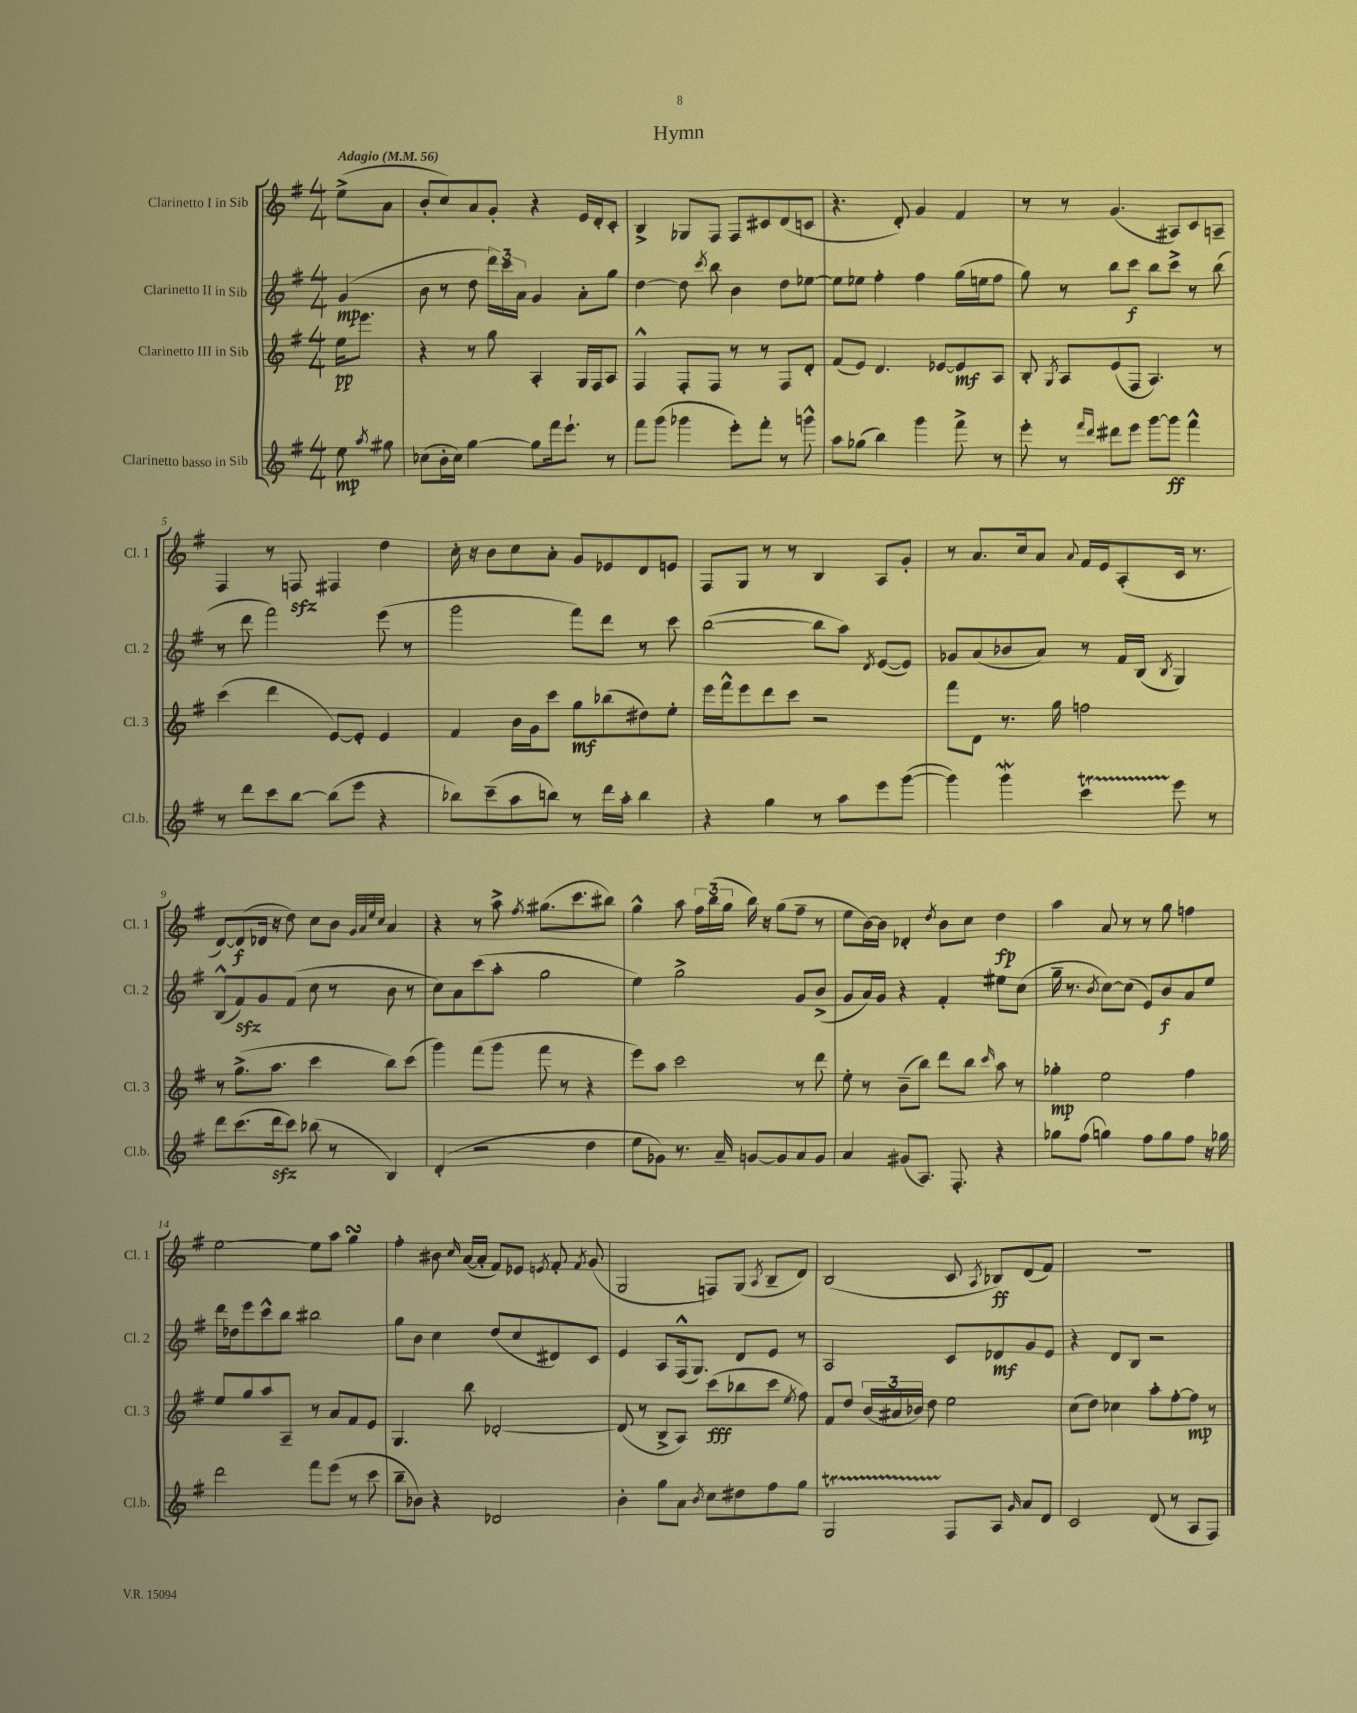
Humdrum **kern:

**kern	**dynam	**kern	**dynam	**kern	**dynam	**kern	**dynam
*part4	*part4	*part3	*part3	*part2	*part2	*part1	*part1
*staff4	*staff4	*staff3	*staff3	*staff2	*staff2	*staff1	*staff1
*I"Clarinetto basso in Sib	*	*I"Clarinetto III in Sib	*	*I"Clarinetto II in Sib	*	*I"Clarinetto I in Sib	*
*I'Cl.b.	*	*I'Cl. 3	*	*I'Cl. 2	*	*I'Cl. 1	*
*clefG2	*	*clefG2	*	*clefG2	*	*clefG2	*
*k[f#]	*	*k[f#]	*	*k[f#]	*	*k[f#]	*
*M4/4	*	*M4/4	*	*M4/4	*	*M4/4	*
*MM56	*	*MM56	*	*MM56	*	*MM56	*
=	=	=	=	=	=	=	=
!	!	!	!	!	!	!LO:TX:a:B:t=Adagio	!
8ee\	mp	16ee\KL	pp	(4g/	mp	(8ee^\L	.
.	.	8.eee\J	.	.	.	.	.
8qaa/	.	.	.	.	.	.	.
8gg#X\	.	.	.	.	.	8a\J	.
=1	=1	=1	=1	=1	=1	=1	=1
(8cc-X\L	.	4r	.	8b\	.	8b'/L	.
16b'\L	.	.	.	8r	.	8cc/)	.
16cc-\JJ)	.	.	.	.	.	.	.
[4gg\	.	8r	.	8dd\	.	8a/	.
.	.	8gg\	.	24ddd\LL)	.	8g'/J	.
.	.	.	.	24ccc\	.	.	.
.	.	.	.	24a\JJ	.	.	.
8gg\L]	.	4A'/	.	4g/	.	4r	.
16fff#\k	.	.	.	.	.	.	.
8.eee`\J	.	.	.	.	.	.	.
.	.	16G/LL	.	8a'\L	.	16e/LL	.
.	.	16F#/J	.	.	.	16d'/J	.
8r	.	8A/J	.	8gg\J	.	8c'/J	.
=2	=2	=2	=2	=2	=2	=2	=2
8fff#\L	.	4F#^^/	.	[4dd\	.	4B^/	.
(8ggg\J	.	.	.	.	.	.	.
4ggg-X\	.	8F#'/L	.	8dd\]	.	8G-X/L	.
.	.	.	.	8qccc/	.	.	.
.	.	8F#/J	.	8bb\	.	8F#/J	.
8eee'\L)	.	8r	.	4b\	.	8F#/L	.
8fff#'\J	.	8r	.	.	.	8c#X/	.
8r	.	8F#/L	.	8dd\L	.	(8d/	.
8gggn^^\	.	8d'/J	.	[8ee-X\J	.	8cn/J	.
=3	=3	=3	=3	=3	=3	=3	=3
8aa\L	.	(8f#/L	.	8ee-\L]	.	4.r	.
(8gg-X\J	.	8e/J)	.	8ee-X\J	.	.	.
4bb\)	.	4.d/	.	4ff#'\	.	.	.
.	.	.	.	.	.	8d'/)	.
4ggg\	.	.	.	4ff#\	.	4g/	.
.	.	[8e-X/L	.	.	.	.	.
8fff#^\	.	8e-/]	mf	(16gg\LL	.	4f#/	.
.	.	.	.	16een\J	.	.	.
8r	.	8A/J	.	8ff#\J	.	.	.
=4	=4	=4	=4	=4	=4	=4	=4
8eee'\	.	8B'/	.	8gg\)	.	8r	.
.	.	8qG/	.	.	.	.	.
8r	.	8A/L	.	8r	.	8r	.
16qqfff#/LL	.	.	.	.	.	.	.
16qqddd/JJ	.	.	.	.	.	.	.
8ddd#X\L	.	(8e/	.	8bb\L	.	(4.g/	.
8eee\J	.	8F#/J	.	8ccc\J	f	.	.
[8ggg\L	.	4.A/)	.	8bb\L	.	.	.
8ggg\J]	ff	.	.	8ccc^\J	.	8A#X/L)	.
4fff#^^\	.	.	.	8r	.	8c/	.
.	.	8r	.	(8bb\	.	8An~/J	.
!!LO:LB:g=z
=5	=5	=5	=5	=5	=5	=5	=5
8r	.	(4ccc\	.	8r	.	4F#/	.
8ddd\L	.	.	.	8ddd\	.	.	.
8ccc\	.	4ddd\	.	2fff#\)	.	8r	.
[8bb\J	.	.	.	.	.	8Fnzz/	.
(8bb\L]	.	[8e/L)	.	.	.	4F#X/	.
8eee\J	.	8e'/J]	.	.	.	.	.
4r	.	4e/	.	(8eee\	.	4dd\	.
.	.	.	.	8r	.	.	.
=6	=6	=6	=6	=6	=6	=6	=6
8bb-X\L)	.	4f#/	.	2ggg\	.	16cc'\	.
.	.	.	.	.	.	16r	.
(8ccc~\	.	.	.	.	.	8b\L	.
8aa\	.	16b\LL	.	.	.	8cc\	.
.	.	16g\J	.	.	.	.	.
8bbn\J)	.	8ccc\J	.	.	.	8a'\J	.
8r	.	8gg\L	mf	8fff#\L)	.	8g/L	.
16ddd\LL	.	(8bb-X\	.	8ddd\J	.	8e-X/	.
16aa'\JJ	.	.	.	.	.	.	.
4bb\	.	8dd#X\)	.	8r	.	8d/	.
.	.	8ee'\J	.	8ccc\	.	8en/J	.
=7	=7	=7	=7	=7	=7	=7	=7
4r	.	16eee\LL	.	([2bb\	.	8F#/L	.
.	.	16fff#^^\J	.	.	.	.	.
.	.	8eee\	.	.	.	8G/J	.
4gg\	.	8ddd\	.	.	.	8r	.
.	.	8ccc\J	.	.	.	8r	.
8r	.	2r	.	8bb\L]	.	4B/	.
8aa\L	.	.	.	8aa\J)	.	.	.
.	.	.	.	8qd/	.	.	.
8eee\	.	.	.	([8e/L	.	8A/L	.
([8ggg\J	.	.	.	8e/J])	.	8g'/J	.
=8	=8	=8	=8	=8	=8	=8	=8
4ggg\])	.	8fff#\L	.	8g-X/L	.	8r	.
.	.	8d\J	.	(8a/	.	8.a/L	.
4gggw\	.	8.r	.	8b-X/	.	.	.
.	.	.	.	.	.	16cc/k	.
.	.	.	.	8a/J)	.	8a/J	.
.	.	16gg\	.	.	.	.	.
.	.	.	.	.	.	8qqa/	.
4cccT\	.	2ffn\	.	8r	.	16f#/LL	.
.	.	.	.	.	.	16e/J	.
.	.	.	.	16f#/LL	.	(8A'/	.
.	.	.	.	(16B/JJ	.	.	.
.	.	.	.	8qB/	.	.	.
8eee\	.	.	.	4G/)	.	16c/Jk	.
.	.	.	.	.	.	8.r	.
8r	.	.	.	.	.	.	.
!!LO:LB:g=z
=9	=9	=9	=9	=9	=9	=9	=9
8ddd\L	.	8r	.	(8B^^/L	.	[8d/L)	.
(8.ccc\	.	(8.gg^\L	.	8f#zz/)	.	(8d/]	f
.	.	.	.	8g/	.	16d-X/Jk	.
16dddzz\k	.	8.aa\J	.	.	.	16r	.
8ccc\J)	.	.	.	(8f#/J	.	8dd\)	.
(8bb-X\	.	4ccc\	.	8cc\	.	8cc\L	.
8r	.	.	.	8r	.	8b\J	.
.	.	.	.	.	.	32qqg/LLL	.
.	.	.	.	.	.	32qqa/	.
.	.	.	.	.	.	32qqee/	.
.	.	.	.	.	.	32qqcc/JJJ	.
4B/)	.	8bb\L)	.	8b\	.	4a/	.
.	.	(8ccc\J	.	8r	.	.	.
=10	=10	=10	=10	=10	=10	=10	=10
(4d'/	.	4ggg\)	.	8cc\L)	.	4r	.
.	.	.	.	8a\	.	.	.
2r	.	(8fff#\L	.	(8ccc\	.	8r	.
.	.	8ggg\J	.	8aa'\J	.	8aa^\	.
.	.	.	.	.	.	8qff#/	.
.	.	8fff#\	.	2gg\	.	(8.gg#X\L	.
.	.	8r	.	.	.	.	.
.	.	.	.	.	.	8.ccc\	.
4dd\	.	4r	.	.	.	.	.
.	.	.	.	.	.	8bb#X\J)	.
=11	=11	=11	=11	=11	=11	=11	=11
8ee\L	.	8eee\L)	.	4ee\)	.	4gg^^\	.
8g-X\J)	.	8aa\J	.	.	.	.	.
8.r	.	2ccc\	.	2gg^\	.	8aa\	.
.	.	.	.	.	.	24ff#\LL	.
.	.	.	.	.	.	(24bb\	.
16a~/	.	.	.	.	.	.	.
.	.	.	.	.	.	24gg\JJ	.
[8gn/L	.	.	.	.	.	16bb\)	.
.	.	.	.	.	.	16r	.
8g/]	.	.	.	.	.	(8gg\L	.
8a/	.	8r	.	8g/L	.	8ff#~\J	.
8g/J	.	8ddd\	.	(8b^/J	.	8r	.
=12	=12	=12	=12	=12	=12	=12	=12
4a/	.	8ee'\	.	8g/L	.	8ee\L	.
.	.	8r	.	16a/L)	.	[16b\L)	.
.	.	.	.	16g/JJ	.	16b\JJ]	.
(8g#X/L	.	(8b~\L	.	4r	.	4d-X'/	.
8.A/J)	.	8bb\J)	.	.	.	.	.
.	.	.	.	.	.	8qdd/	.
.	.	8ddd\L	.	4f#'/	.	8b\L	.
8.F#'/	.	.	.	.	.	.	.
.	.	8bb\J	.	.	.	8cc\J	.
.	.	16qqccc/	.	.	.	.	.
4r	.	8aa\	.	8ee#X\L	.	4dd\	fp
.	.	8r	.	(8cc\J	.	.	.
=13	=13	=13	=13	=13	=13	=13	=13
8gg-X\L	.	4gg-X'\	mp	16gg~\	.	4aa\	.
.	.	.	.	8.r	.	.	.
(8ff#\J	.	.	.	.	.	.	.
.	.	.	.	8qb/	.	.	.
4ggn\)	.	2ee\	.	[8cc\L)	.	8a/	.
.	.	.	.	(8cc\J]	.	8r	.
8ff#\L	.	.	.	8e/L)	.	8r	.
8gg\	.	.	.	8b/	f	8gg\	.
8ff#\J	.	4ff#\	.	8a/	.	4ffn\	.
16r	.	.	.	8ee/J	.	.	.
16gg-X\	.	.	.	.	.	.	.
!!LO:LB:g=z
=14	=14	=14	=14	=14	=14	=14	=14
2ddd\	.	8ee/L	.	16ddd\LL	.	[2ee\	.
.	.	.	.	16dd-X\J	.	.	.
.	.	8gg/	.	8eee\	.	.	.
.	.	8aa/	.	8ccc^^\	.	.	.
.	.	8A~/J	.	8bb\J	.	.	.
8fff#\L	.	8r	.	2bb#X\	.	8ee\L]	.
(8eee\J	.	8a/L	.	.	.	8aa\J	.
8r	.	8f#/	.	.	.	4ggsSSs\	.
8ccc\	.	8e/J	.	.	.	.	.
=15	=15	=15	=15	=15	=15	=15	=15
8bb~\L	.	4.G/	.	8gg\L	.	4ff#'\	.
8b-X\J)	.	.	.	8b\J	.	.	.
4r	.	.	.	4cc\	.	8b#X\	.
.	.	.	.	.	.	16qqcc/	.
.	.	8bb\	.	.	.	([16a/LL	.
.	.	.	.	.	.	16a'/JJ]	.
2d-X/	.	[2d-X'/	.	(8dd/L	.	8f#/L)	.
.	.	.	.	8cc/	.	8e-X/J	.
.	.	.	.	.	.	8qen/	.
.	.	.	.	8d#X/)	.	8f#'/	.
.	.	.	.	.	.	8qf#/	.
.	.	.	.	8c/J	.	(8g/	.
=16	=16	=16	=16	=16	=16	=16	=16
4b'\	.	(8d-/]	.	4e/	.	2G/	.
.	.	8r	.	.	.	.	.
8gg\L	.	8B^/L	.	8A/L	.	.	.
8a\J	.	8A/J)	.	(16F#^^/k	.	.	.
.	.	.	.	8.G/J)	.	.	.
8qb/	.	.	.	.	.	.	.
8cc\L	.	(8ccc\L	fff	.	.	8Fn/L)	.
8dd#X\	.	8bb-X\	.	8d/L	.	(8G/J	.
.	.	.	.	.	.	8qA/	.
8ff#\	.	8ccc\J	.	8e/J	.	8B~/L	.
.	.	8qee/	.	.	.	.	.
8gg\J	.	8ff#\)	.	8r	.	8d/J)	.
=17	=17	=17	=17	=17	=17	=17	=17
2GT/	.	8f#/L	.	2A/	.	(2B/	.
.	.	8dd/J	.	.	.	.	.
.	.	(24b/LL	.	.	.	.	.
.	.	24a#X/	.	.	.	.	.
.	.	24b-X/JJ)	.	.	.	.	.
.	.	8dd\	.	.	.	.	.
8F#/L	.	2ee\	.	8c/L	.	8c/	.
.	.	.	.	.	.	8qA/	.
8A/J	.	.	.	8d-X/	mf	8B-X/L)	ff
16qqg/	.	.	.	.	.	.	.
8a/L	.	.	.	8g/	.	(8d/	.
8d/J	.	.	.	8e/J	.	8f#/J)	.
=18	=18	=18	=18	=18	=18	=18	=18
2c/	.	(8cc\L	.	4r	.	1r	.
.	.	8dd\J)	.	.	.	.	.
.	.	4cc-X\	.	8d/L	.	.	.
.	.	.	.	8B/J	.	.	.
(8d/	.	8aa'\L	.	2r	.	.	.
8r	.	[8ff#'\	.	.	.	.	.
8A/L	.	8ff#\J]	mp	.	.	.	.
8F#/J)	.	8r	.	.	.	.	.
==	==	==	==	==	==	==	==
*-	*-	*-	*-	*-	*-	*-	*-
